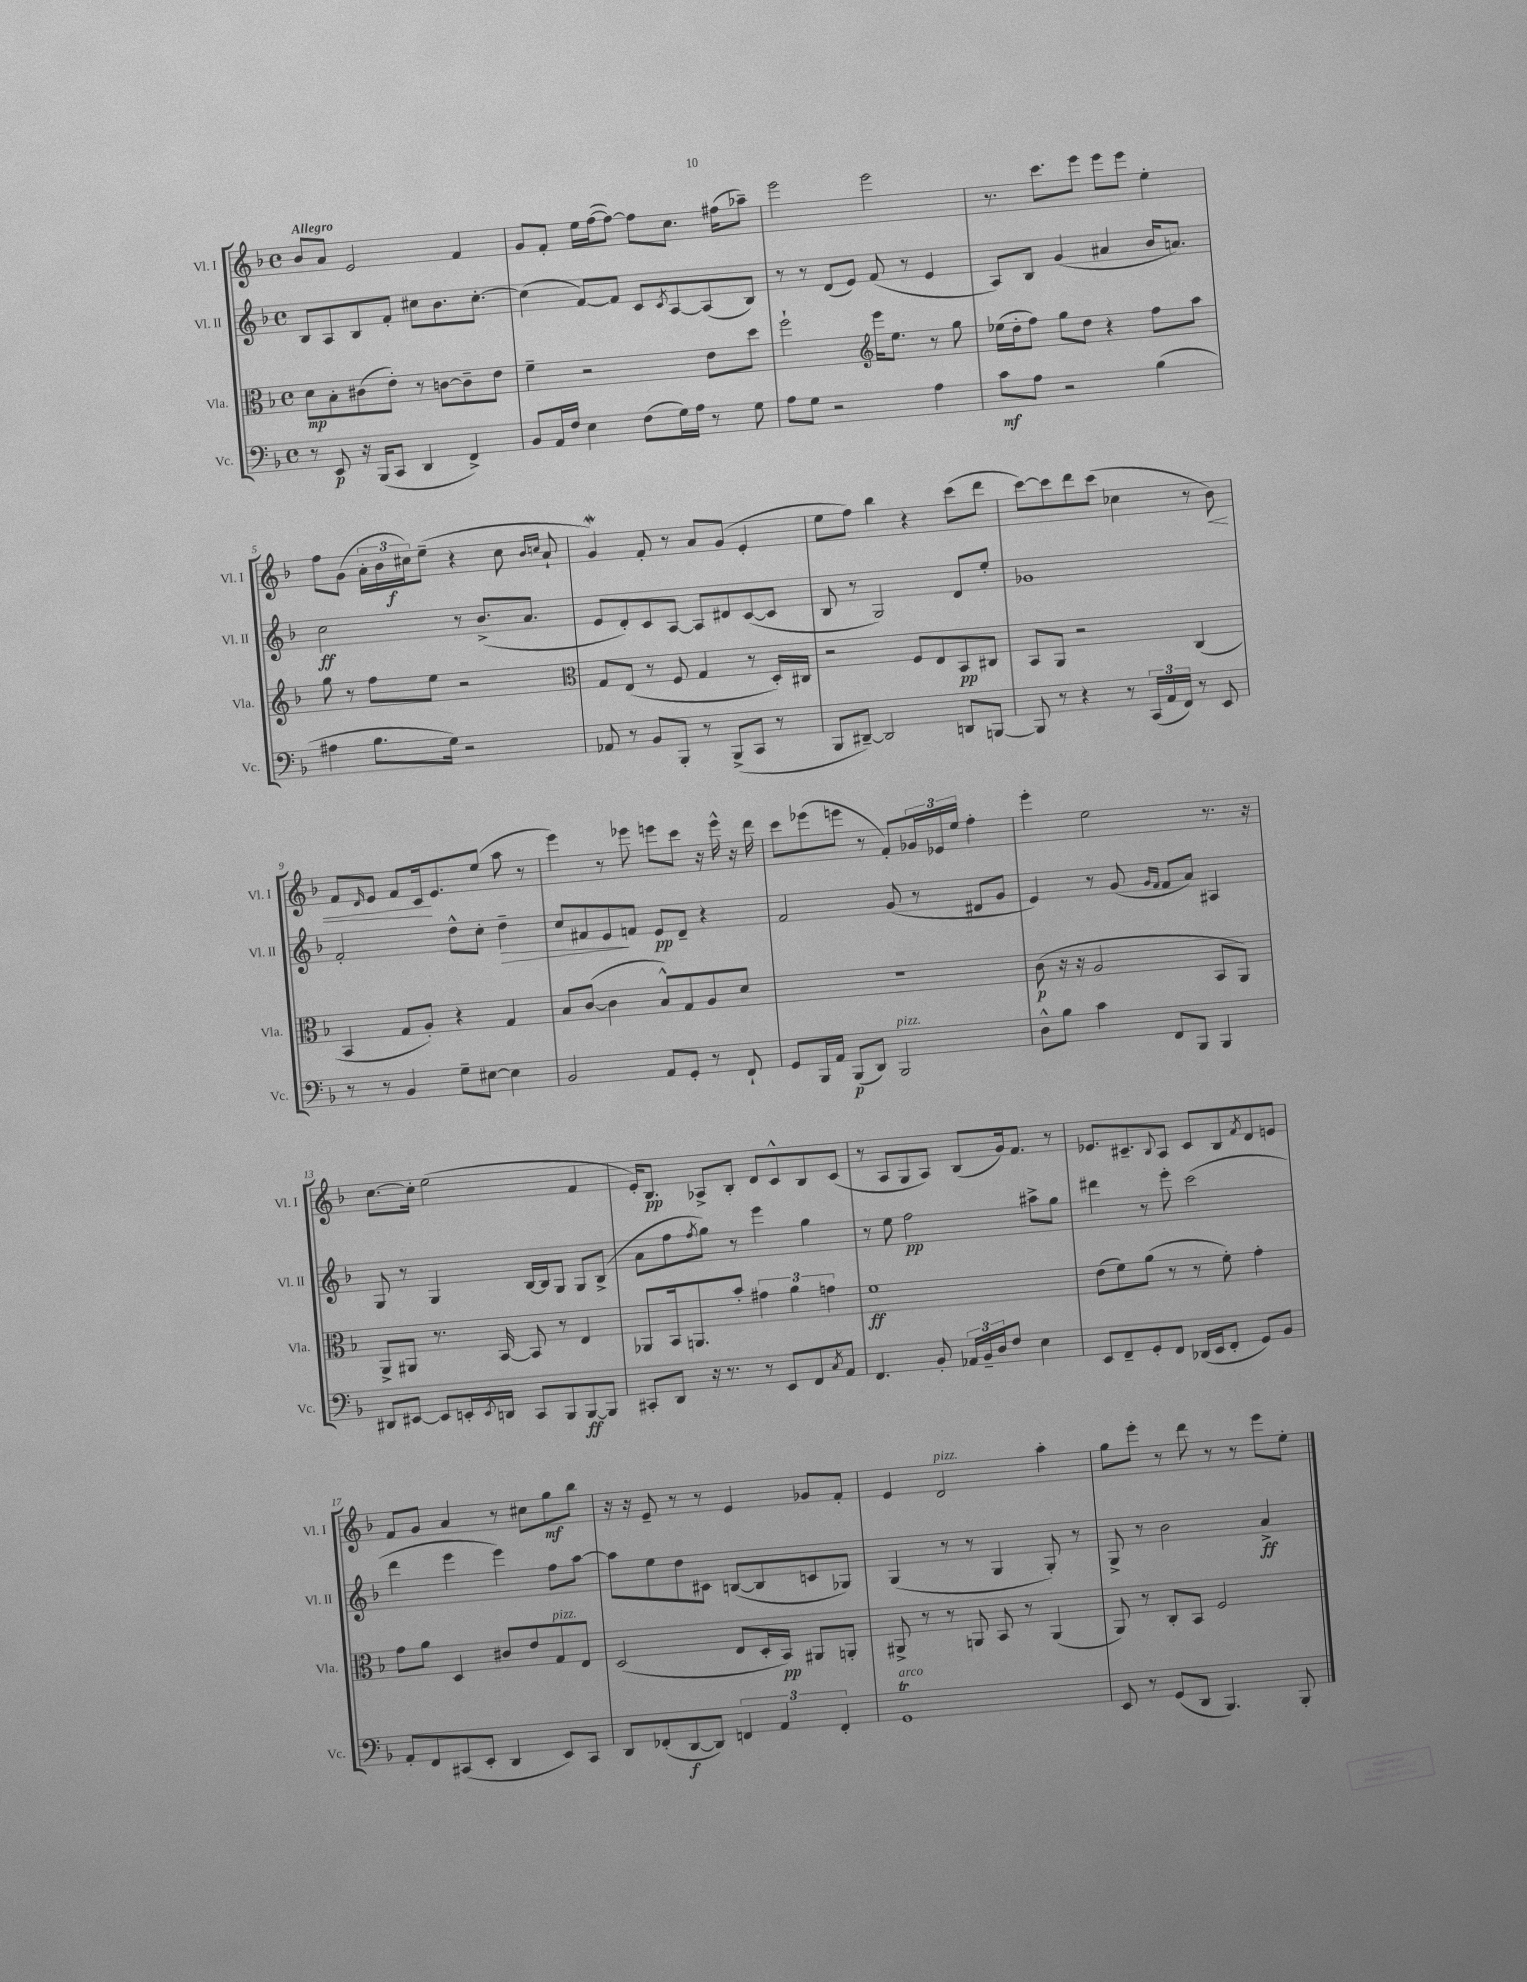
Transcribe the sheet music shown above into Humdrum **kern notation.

**kern	**kern	**kern	**kern
*staff4	*staff3	*staff2	*staff1
*clefF4	*clefC3	*clefG2	*clefG2
*k[b-]	*k[b-]	*k[b-]	*k[b-]
*M4/4	*M4/4	*M4/4	*M4/4
*met(c)	*met(c)	*met(c)	*met(c)
8r	8d\L	8B-/L	8b-/L
8EE/	8B-'\	8A/	8a/J
16r	(8c#\	8B-/	2e/
(16BBB-/LK	.	.	.
8CC/J	8e'\J)	8f'/J	.
4DD/	8r	8cc#\L	.
.	[8c\L	8.b-\	.
4FF^/)	8c~\]	.	4f/
.	.	[8.cc#'\J	.
.	8e\J	.	.
=	=	=	=
8BB-/L	4f~\	(4cc#\]	8g/L
16AA/L	.	.	8f'/J
16F/JJ	.	.	.
4E\	2r	[8f/L)	16ee\LL
.	.	.	([16ff\J
.	.	8f/]J	8ff\_J)
(8F\L	.	8c/L	8ff\]L
.	.	8qc/	.
16G\L)	.	[8A/	8.cc\J
16A\JJ	.	.	.
8r	8e\L	(8A/]	.
.	.	.	(16ff#\LK
8G\	8dd\J	8B-/J)	8aa-~\J)
=	=	=	=
8A\L	2ff`\	8r	2eee\
8G\J	.	8r	.
2r	.	(8d/L	.
.	.	8e/J)	.
*	*clefG2	*	*
.	16eee\LK	(8f/	2eee\
.	8.ee\J	.	.
.	.	8r	.
4A\	8r	4e/	.
.	8gg\	.	.
=	=	=	=
8c\L	(16ee-\LL	8A/L)	8.r
.	16dd'\J	.	.
8A\J	8ff\J)	8B-/J	.
.	.	.	8.ccc\L
2r	8gg\L	(4g/	.
.	8dd\J	.	8eee\J
.	4r	4a#/	8eee\L
.	.	.	8eee\J
(4B-\	8ff\L	16b-/LK	4ee'\
.	.	8.a/J)	.
.	8aa\J	.	.
=	=	=	=
4A#\	8gg\	2cc\	8ff\L
.	8r	.	(8g\J
8.B-\L	8ff\L	.	24a'\LL
.	.	.	24b-\
.	.	.	24cc#\J)
.	8ee\J	.	(8ee~\J
16G\Jk)	.	.	.
2r	2r	8r	4r
.	.	(8.b-^/L	.
.	.	.	8cc#\
.	.	8.a/J	.
.	.	.	16qqb-/LL
.	.	.	16qqcc/JJ
.	.	.	8a`/
=	=	=	=
*	*clefC3	*	*
8AA-/	8G/L	8e/L	4g/)
8r	(8E/J	8d'/)	.
8BB-/L	8r	8c/	8f'/
8BBB-'/J	8F/	[8A/J	8r
8r	4G/	8A/]L	8a/L
(8BBB-^/L	.	8d#/	(8g/J
8CC/J	8r	([8c/	4e'/
8r	16D'/LL)	8c/]J	.
.	16C#/JJ	.	.
=	=	=	=
8BBB-/L	2r	8B-/	8ee\L
[8DD#~/J)	.	8r	8ff\J)
2DD#/]	.	2G/)	4bb-\
.	8F/L	.	4r
.	8E/	.	.
8DD/L	8BB-/	8d/L	(8ccc\L
[8BBB/J	8C#/J	8ee'/J	8ddd\J
=	=	=	=
8BBB/]	8BB-/L	1g-	[8ccc\L)
8r	8AA/J	.	8ccc\]
4r	2r	.	8ddd\
.	.	.	(8ccc\J
8r	.	.	4cc-\
(24CC/LL	.	.	.
24AA/	.	.	.
24FF/JJ)	.	.	.
8r	(4C/	.	8r
8EE/	.	.	8b-\)
=	=	=	=
8r	4BB-/	2f'/	8f/L
.	.	.	16qqd/
8r	.	.	8e/J
4BB-/	8G/L	.	8f/L
.	8A'/J)	.	16c/k
.	.	.	8.e/
8G~\L	4r	8dd^^\L	.
[8E#\J	.	8cc'\J	(8ee/J
4E#\]	4G/	4dd~\	8aa\
.	.	.	8r
=	=	=	=
2BB-/	8B-/L	8cc/L	4eee\)
.	([8c/J	8f#/	.
.	4c\]	8e/	8r
.	.	8f/J	8eee-\
8AA/L	8B-^^/L)	8e/L	8eee\L
8GG'/J	8G/	8d~/J	8ccc\J
8r	8A/	4r	16r
.	.	.	16eee^^\
8FF`/	8d/J	.	16r
.	.	.	16ddd\
=	=	=	=
8GG/L	1r	2f/	8ccc\L
16BBB-/L	.	.	(8eee-\
16AA/JJ	.	.	.
(8BBB-/L	.	.	8eee\J
8DD/J)	.	.	8r
2BBB-/	.	(8g/	8f'/L)
.	.	8r	24g-/L
.	.	.	24e-/
.	.	.	24ee/JJ
.	.	8d#/L	4ff'\
.	.	8g/J	.
=	=	=	=
8D^^\L	(8c\	4e/)	4eee'\
8B-\J	16r	.	.
.	16r	.	.
4c\	2A/	8r	2ee\
.	.	(8g/	.
.	.	16qqg/LL	.
.	.	16qqf/JJ	.
8FF/L	.	8f/L	.
8BBB-/J	.	8a/J)	.
4BBB-/	8BB-/L	4A#/	8.r
.	8AA/J)	.	.
.	.	.	16r
=	=	=	=
8DD#/L	8AA^/L	8G/	[8.cc\L
[8EE#/J	8AA#/J	8r	.
.	.	.	16cc'\]Jk
8EE#/]L	8.r	4G/	(2ee\
16EE'/L	.	.	.
8qEE/	.	.	.
16DD/JJ	[16BB-/	.	.
8CC/L	8BB-/]	[16B-/LL	.
.	.	16B-/]J	.
8BBB-/	8r	8G/J	.
[8BBB-/	4E/	8G/L	4f/
8BBB-/]J	.	(8B-^/J	.
=	=	=	=
8CC#'/L	8AA-/L	8a\L	16e'/LK)
.	.	.	8.B-/J
8DD/J	16BB-/k	8ff\	.
.	8.AA/	.	.
.	.	8qff/	.
16r	.	8gg\J)	8A-^/L
8.r	.	.	.
.	8b-'/J	8r	8B-'/J
8r	6g#\	4eee\	8d/L
8EE/L	.	.	8c^^/
.	6a\	.	.
8FF/	.	4gg\	8B-/
.	6g\	.	.
8qC/	.	.	.
8AA/J	.	.	(8c/J
=	=	=	=
4.FF/	1f	8r	8r
.	.	8ee\	8A/L
.	.	2ff\	8G/
8BB-'/	.	.	8A/J)
24AA-/LL	.	.	(8B-/L
24BB-~/	.	.	.
24D/J	.	.	.
8F/J	.	.	16g/k)
.	.	.	8.f/J
4E\	.	8aa#^\L	.
.	.	8gg\J	8r
=	=	=	=
8EE/L	(8e\L	4ddd#\	8.e-/L
8FF~/	8f\)	.	.
.	.	.	8.c#~/
8GG'/	(8a\J	8r	.
.	.	.	8qqB-/
8FF/J	8r	8eee'\	8A/J
(16DD-/LL	8r	(2ccc\	8c#/L
16EE/J	.	.	.
8FF'/J	8f'\)	.	8B-/
.	.	.	8qf/
8GG/L)	4g'\	.	8d/
8BB-/J	.	.	8e/J
=	=	=	=
8AA'/L	8g\L	4ddd\	8f/L
8FF/	8a\J	.	8g/J
(8CC#/	4D/	4eee\	4a/
8EE'/J	.	.	.
4DD/	8c#/L	4eee\)	8r
.	8e/	.	8cc#\L
8EE/L)	8G/	8ff\L	8gg\
8CC#/J	8E/J	[8aa\J	8bb-\J
=	=	=	=
8DD/L	(2D/	8aa\]L	16r
.	.	.	16r
(8FF-'/	.	8ee\	8e~/
[8DD/	.	8dd\	8r
8DD/]J)	.	8c#\J	8r
6FF/	8E/L	([8B/L	4e/
.	16D'/L	8B/]	.
6AA/	.	.	.
.	16BB-/JJ)	.	.
.	8AA#/L	8c/	8g-/L
6FF'/	.	.	.
.	8AA'/J	8G-/J)	8f'/J
=	=	=	=
1GG	8AA#^/	(4G/	4e/
.	8r	.	.
.	8r	8r	2d/
.	8AA/	8r	.
.	8BB-/	4G/	.
.	8r	.	.
.	(4AA/	8G'/)	4aa'\
.	.	8r	.
=	=	=	=
8EE/	8AA/)	8G^/	8gg\L
8r	8r	8r	8eee'\J
(8GG/L	8C'/L	2b-\	8r
8DD/J	8BB-/J	.	8ddd\
4.BBB-/)	2F/	.	8r
.	.	.	8r
.	.	4a^/	8eee\L
8BBB-'/	.	.	8ee'\J
==	==	==	==
*-	*-	*-	*-
